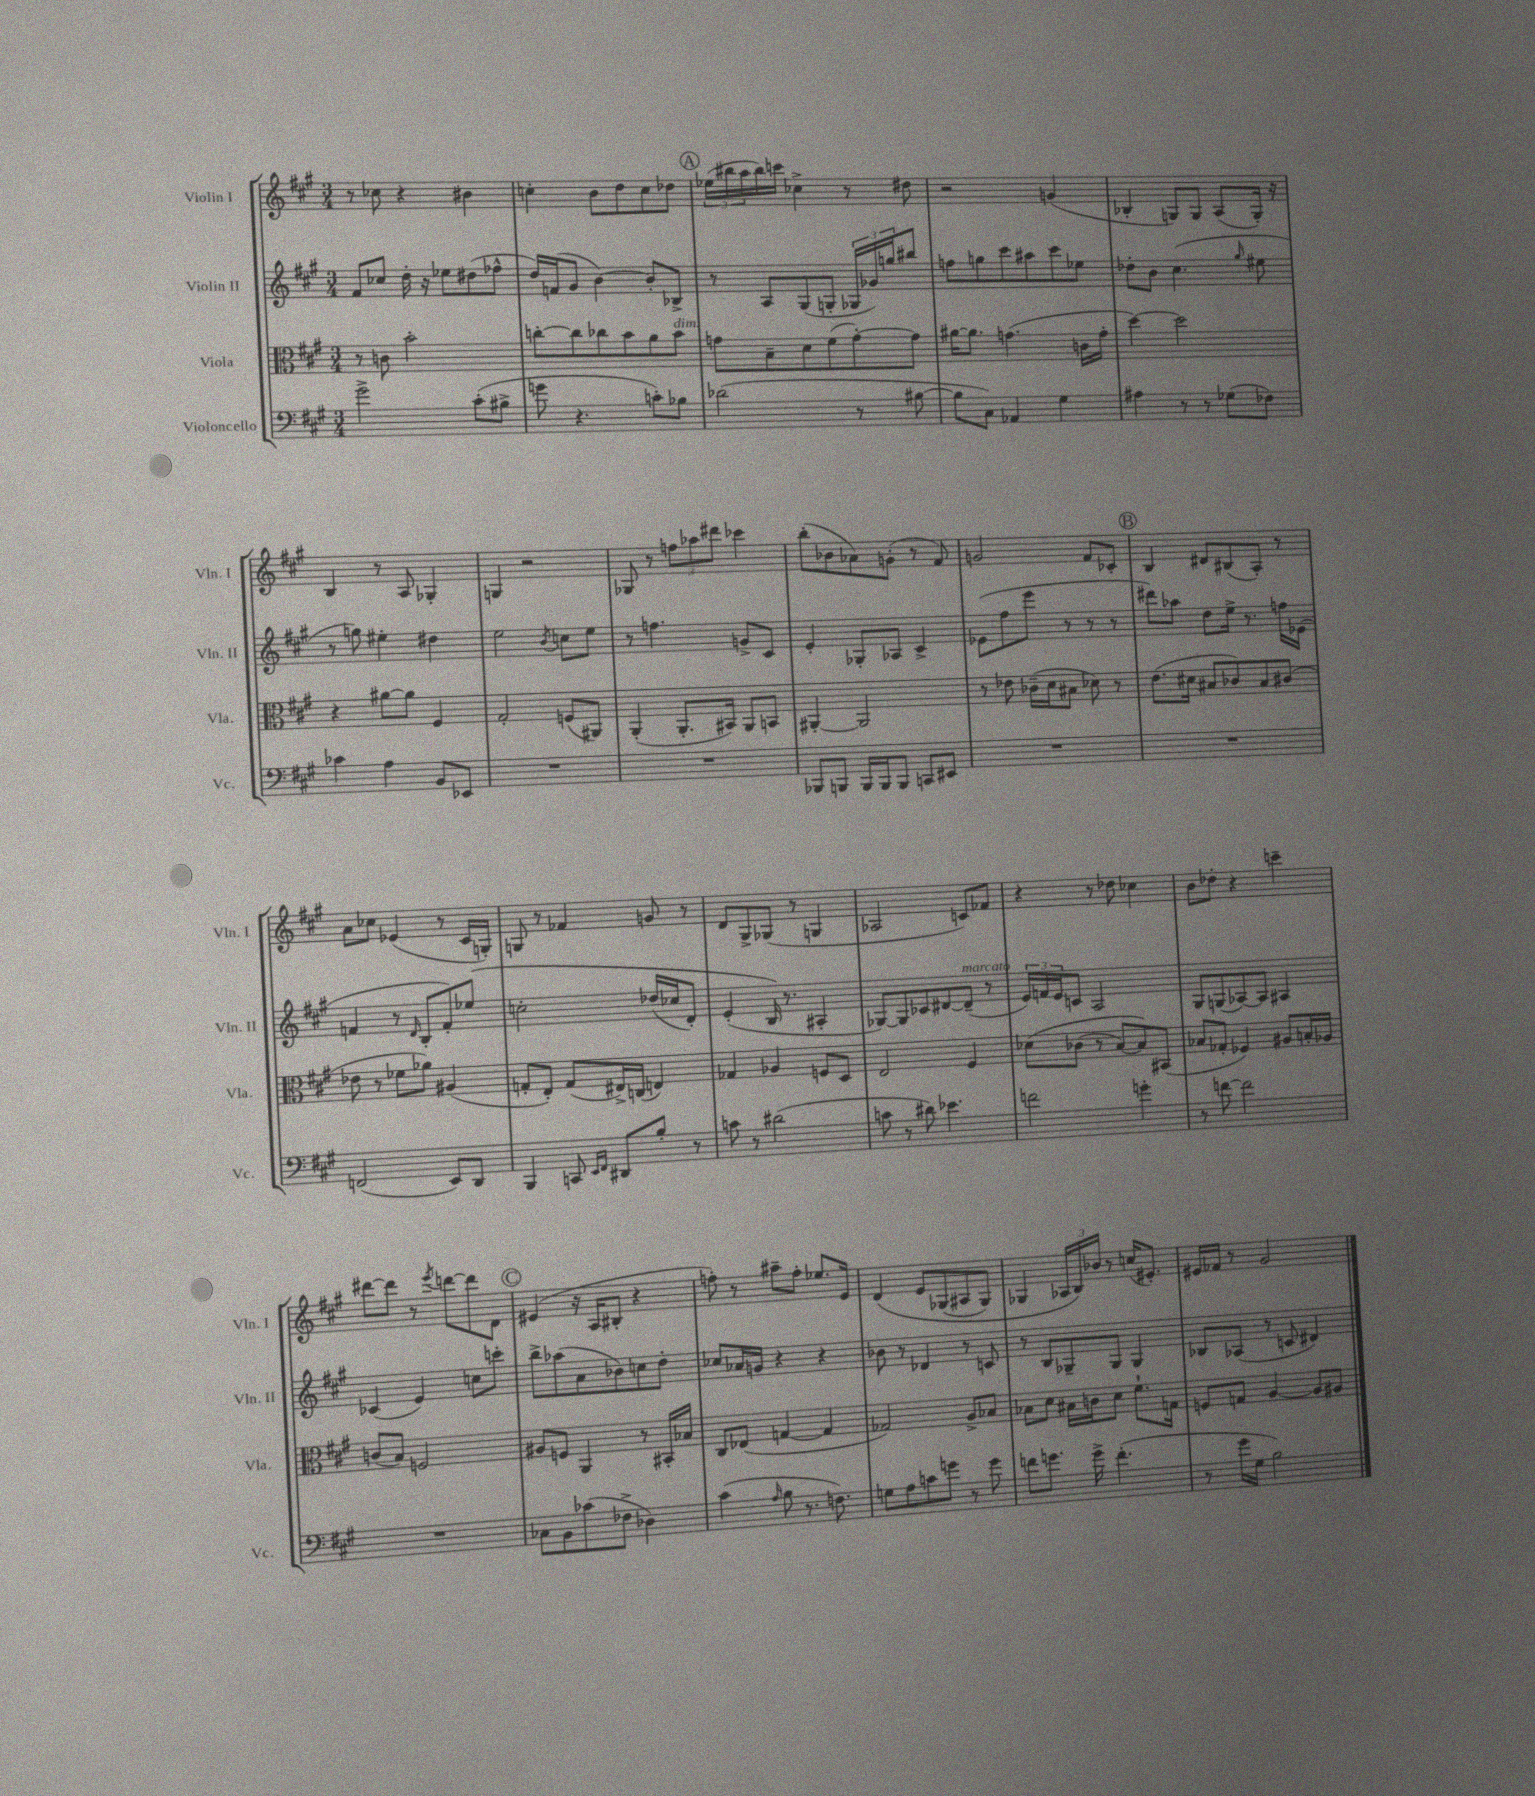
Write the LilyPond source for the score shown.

<<
\new StaffGroup <<
\new Staff = "s0" \with { instrumentName = "Violin I" shortInstrumentName = "Vln. I" } {
    \clef treble \key a \major \numericTimeSignature \time 3/4
    r8 ces''8 r4 bis'4 |
    c''4-. b'8 d''8 c''8 des''8 |
    \mark \markup { \circle "A" } \tuplet 3/2 { ees''16( bis''16 a''16 } bis''16) c'''16 ces''4-> r8 dis''8 |
    r2 g'4( |
    bes4-. g8) g8 a8( g16-.) r16 |
    b4 r8 a8 ges4-. |
    g4 r2 |
    ges8 r8 \tuplet 3/2 { f''8 aes''8 dis'''8 } ces'''4 |
    b''8-.( bes'8 aes'8) g'8-.( r8 fis'8) |
    g'2 fis'8 ces'8-. |
    \mark \markup { \circle "B" } b4 dis'8 bis8( a8-.) r8 |
    a'8 ces''8 ees'4( r8 cis'16 g16-.) |
    g8 r8 fes'4 g'8 r8 |
    d'8 gis8-> ges8( r8 g4 |
    aes2 c'8) fes'8 |
    r4 r8 des''8 ces''4 |
    b'8 des''8-. r4 c'''4-- |
    dis'''8~ dis'''8 r8 \acciaccatura { e'''8 } d'''8~ d'''8 d'8 |
    \mark \markup { \circle "C" } eis'4( r16 a16 bis8-. r4 |
    f''8-.) r8 ais''8-- f''8-. ees''8. e'16 |
    d'4\( e'8 ges8( ais8 ges8) |
    ges4 \tuplet 3/2 { aes16 b16\) bes'16 } r8 c''16( eis'8.-.) |
    eis'16 fes'16 r8 gis'2 \bar "|." |
}
\new Staff = "s1" \with { instrumentName = "Violin II" shortInstrumentName = "Vln. II" } {
    \clef treble \key a \major \numericTimeSignature \time 3/4
    fis'8 ces''8 d''16-. r16 ees''8 dis''8( fes''8-^ |
    d''16) f'16( gis'8 b'4~) b'8-. bes8-> |
    \mark \markup { \circle "A" } r8 a8 gis8( g8-. \tuplet 3/2 { ges16 ges'16) g''16 } bis''8 |
    f''8 g''8 cis'''8 ais''8 cis'''8 ees''8 |
    des''8-. b'8 cis''4.( \grace { gis''16 } eis''8 |
    r8 g''8) eis''4-. dis''4 |
    e''2 \acciaccatura { b'8 } c''8 e''8 |
    r8 f''4. g'8-> cis'8 |
    e'4-. ges8-. aes8 cis'4-> |
    ees'8( fis''8 e'''8 r8 r8 r8 |
    \mark \markup { \circle "B" } dis'''8) aes''8 d''8 e''16-> r8. f''16 ees'16( |
    f'4 r8 \grace { d'16 } b8-. f'8-.) ees''8\( |
    c''2-. des''16( ces''16 d'8-.) |
    e'4-.( b16\) r8. ais4-. |
    ges8~) ges8 ces'8 dis'8~ dis'8--^\markup { \italic "marcato" }( r8 |
    \tuplet 3/2 { e'16) f'16 e'16 } c'8 a2 |
    gis8 g8( aes8~) aes8 ais4 |
    ces'4( e'4) c''8 c'''8-. |
    \mark \markup { \circle "C" } b''8-> aes''8( a'8 bes'8) c''8 d''8-. |
    ces''8 aes'16 g'16 r4 r4 |
    bes'8 r8 des'4 r8 c'8 |
    r8 b8 ges8-- ges8 ges4 |
    bes8 aes8( r8 c'8 dis'4) \bar "|." |
}
\new Staff = "s2" \with { instrumentName = "Viola" shortInstrumentName = "Vla." } {
    \clef alto \key a \major \numericTimeSignature \time 3/4
    r8 c'8 b'2-. |
    c''8~-. c''8 ces''8 b'8 a'8 b'8^\markup { \italic "dim." } |
    \mark \markup { \circle "A" } g'8 b8-- d'8 fis'8( g'8~-.) g'8 |
    ais'16~ ais'8. g'4.( c'16 g'16-. |
    d''4~) d''2 |
    r4 ais'8~ ais'8 fis4 |
    gis2-. f8( ais,8) |
    a,4-.( a,8.-. bis,16) a,8 b,8 |
    ais,4~-. ais,2 |
    r8 ees'8 ces'16--( d'16 bis8 des'8) r8 |
    \mark \markup { \circle "B" } e'8.( dis'16 bis8 ces'8) bis8 cis'8( |
    ees'8 r8 fes'8 aes'8) ais4( |
    g8-. e8-.) g8( eis16->) c16( e4) |
    ges4 aes4 f8 d8 |
    e2 fis4 |
    des'8\( ces'8( r8 b8~) b8\) bis,8( |
    bes8 ges8-. fes4) ais8 b16-. aes16 |
    c'8( b8) f2 |
    \mark \markup { \circle "C" } ais8 f8 a,4 r8 bis,16-. bes16 |
    cis8 ees8( g4~ g4 |
    ges2) a8-> bes8 |
    bes8 d'8 bis16 c'16 d'8 fis'8.-! g16 |
    f8 g8 a4~ a8 ais8 \bar "|." |
}
\new Staff = "s3" \with { instrumentName = "Violoncello" shortInstrumentName = "Vc." } {
    \clef bass \key a \major \numericTimeSignature \time 3/4
    gis'2-> cis'8-.( bis8-> |
    g'8 r4. c'8-.) bes8 |
    \mark \markup { \circle "A" } des'2( r8 bis8~ |
    bis8 cis8) aes,4 gis4 |
    ais4 r8 r8 ges8( fes8) |
    ces'4 a4 b,8 ees,8 |
    R2. |
    R2. |
    bes,,8 b,,8 b,,16 b,,16 b,,8 c,8 eis,8 |
    R2. |
    \mark \markup { \circle "B" } R2. |
    f,2( e,8) d,8 |
    b,,4 c,8 \grace { e,16 fis,16 } dis,8 b8-. r8 |
    c'8 r8 dis'2( |
    c'8 r8 dis'8) ees'4. |
    f'2 g'4-. |
    r8 f'8~ f'2 |
    R2. |
    \mark \markup { \circle "C" } ces8 b,8 ces'8( fes8-> des4) |
    cis'4( \grace { a16 } b8 r8. f8.) |
    g8 a8 c'8 g'8 r8 g'8 |
    f'8 g'8. g'16-> f'4.-.( |
    r8 gis'16 gis16 b2) \bar "|." |
}
>>
>>
\layout { \context { \Score \remove "Bar_number_engraver" } }
